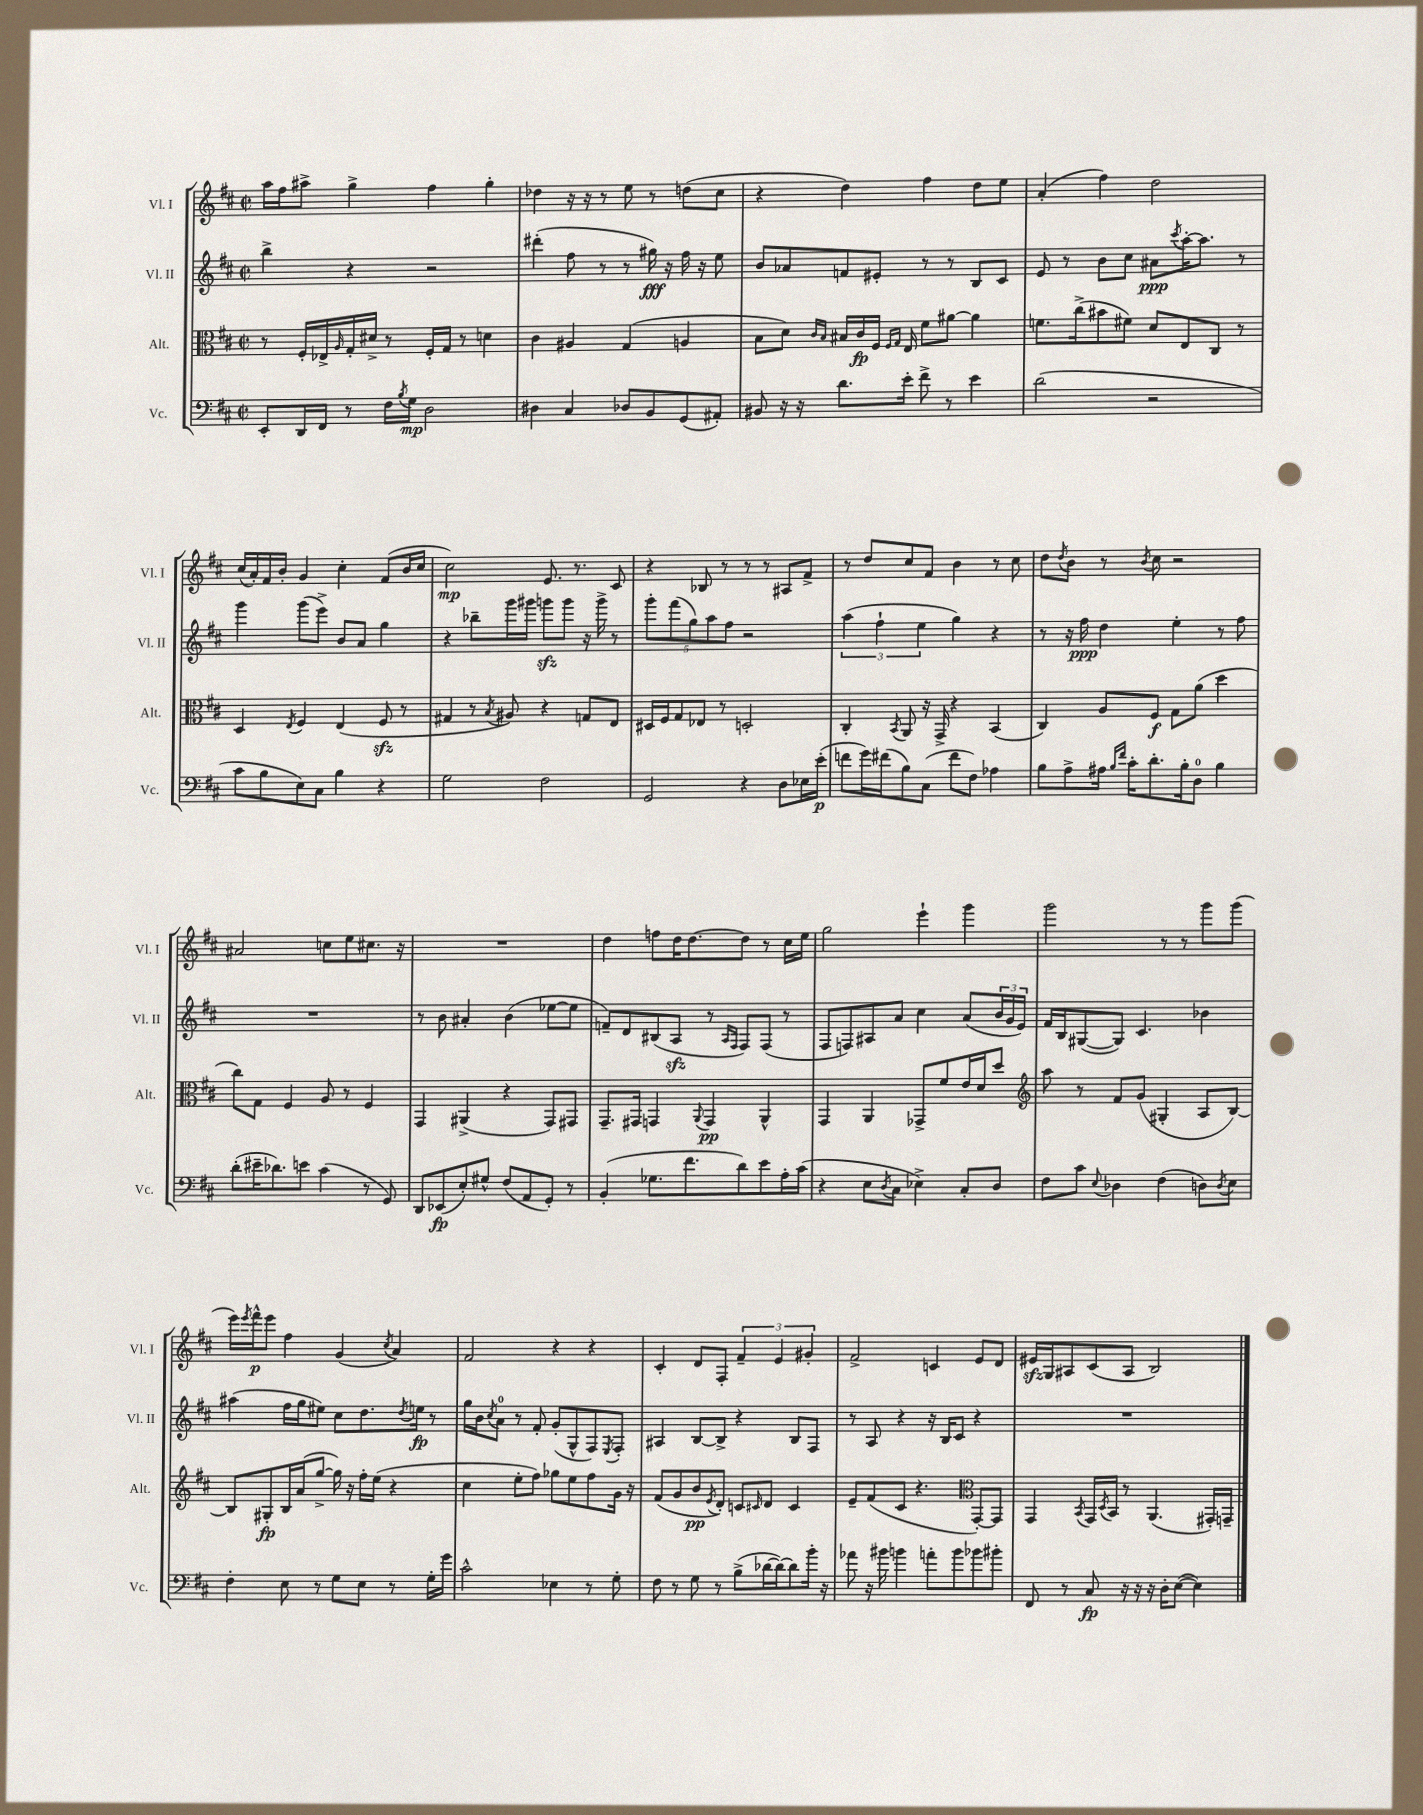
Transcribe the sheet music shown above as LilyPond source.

<<
\new StaffGroup <<
\new Staff = "s0" \with { instrumentName = "Vl. I" shortInstrumentName = "Vl. I" } {
    \clef treble \key d \major \defaultTimeSignature \time 2/2
    a''16 fis''16 ais''8-> g''4-> fis''4 g''4-. |
    des''4 r16 r16 r8 e''8 r8 d''8( cis''8 |
    r4 d''4) fis''4 d''8 e''8 |
    a'4-.( fis''4) d''2 |
    cis''16( a'16-.) fis'16 b'16-. g'4 cis''4-. fis'8( b'16 cis''16 |
    cis''2\mp) e'8. r8. cis'8 |
    r4 bes8 r8 r8 r8 ais8 fis'8-> |
    r8 d''8 cis''8 fis'8 b'4 r8 cis''8 |
    d''8 \acciaccatura { d''8 } b'8 r8 \acciaccatura { b'8 } cis''8 r2 |
    ais'2 c''8 e''8 cis''8. r16 |
    R1 |
    d''4 f''8 d''16 d''8.~ d''8 r8 cis''16 e''16 |
    g''2 e'''4-! g'''4 |
    g'''2 r8 r8 g'''8 g'''8( |
    e'''16) \acciaccatura { e'''8 } fis'''16-^\p e'''8 fis''4 g'4( \acciaccatura { cis''8 } a'4) |
    fis'2 r4 r4 |
    cis'4-. d'8 fis8-. \tuplet 3/2 { fis'4-- e'4 gis'4-. } |
    fis'2-> c'4 e'8 d'8 |
    eis'16\sfz g16 ais8 cis'8( ais8 b2) \bar "|." |
}
\new Staff = "s1" \with { instrumentName = "Vl. II" shortInstrumentName = "Vl. II" } {
    \clef treble \key d \major \defaultTimeSignature \time 2/2
    b''4-> r4 r2 |
    dis'''4-.( fis''8 r8 r8 gis''16\fff) r16 fis''16 r16 e''8 |
    b'8 aes'8 f'8 eis'8-. r8 r8 b8 cis'8 |
    e'8 r8 b'8 cis''8 ais'8\ppp \acciaccatura { cis'''8 } a''16~-. a''8. r8 |
    g'''4 g'''8( e'''8->) b'8 a'8 g''4 |
    r4 bes''8-- g'''16 gis'''16 g'''8\sfz g'''8 r16 g'''16-> r8 |
    \tuplet 5/4 { g'''8-. fis'''8( g''8) a''8 fis''8 } r2 |
    \tuplet 3/2 { a''4( fis''4-! e''4 } g''4) r4 |
    r8 r16 fis''16\ppp d''4 e''4-. r8 fis''8 |
    R1 |
    r8 b'8 ais'4-. b'4( ees''8~ ees''8 |
    f'8--) d'8 bis8( a8\sfz r8 \grace { a16 fis16 } fis8) fis8( r8 |
    fis8 f8) ais8 a'8 cis''4 a'8( \tuplet 3/2 { b'16 g'16 e'16) } |
    fis'16 b16 gis8~( gis8) cis'4. bes'4 |
    ais''4( fis''16 g''16 eis''8) cis''8 d''8. \acciaccatura { d''8 } e''16\fp r8 |
    g''16 b'16 \acciaccatura { cis''8 } a'8-0 r8 fis'8-. g'8-.( g8-^ fis8) \acciaccatura { e8 } fis8-. |
    ais4 b8~ b8-> r4 b8 fis8 |
    r8 a8 r4 r16 b16 cis'8 r4 |
    R1 \bar "|." |
}
\new Staff = "s2" \with { instrumentName = "Alt." shortInstrumentName = "Alt." } {
    \clef alto \key d \major \defaultTimeSignature \time 2/2
    r8 fis16-. ees16-> \grace { a16 } g16-. dis'16-> r8 fis16-. g16 r8 d'4 |
    cis'4 ais4 g4( a4 |
    b8 d'8) \grace { cis'16 b16 } bis16 cis'16\fp fis16 \grace { fis16 g16 } e16 fis'8 ais'8~ ais'4 |
    f'8. cis''16->( bis'8 fis'8) d'8 e8 cis8 r8 |
    d4 \acciaccatura { e8 } fis4 e4( fis8\sfz r8 |
    gis4 r8 \acciaccatura { b8 } ais8) r4 g8 e8 |
    dis16 fis16 g8 ees8 r8 d2-. |
    cis4-. \acciaccatura { b,8 } a,8 r16 g,16-> r4 b,4( |
    cis4) a8 fis8\f g8 a'8( d''4 |
    cis''8) g8 fis4 a8 r8 fis4 |
    g,4 ais,4->( r4 g,8) gis,8 |
    g,8.-- gis,16 g,4 \appoggiatura { a,8 } g,4\pp a,4-^ |
    g,4 a,4 ges,8-> fis'8 e'16 d'16 d''8 |
    \clef treble a''8 r8 fis'8 g'8( gis4-. a8 b8~) |
    b8 gis8-.\fp b16 a'16( g''8~-> g''16) r16 fis''16-. e''16( r4 |
    cis''4 e''8-. fis''8) ges''8 e''8 fis''8 g'16 r16 |
    fis'8( g'8 b'8\pp \acciaccatura { e'8 } d'8-.) c'8 \grace { cis'16 } d'8 cis'4 |
    e'8-- fis'8( cis'8 r4. \clef alto g,8~-.) g,8 |
    g,4 \acciaccatura { b,8 } g,16 \acciaccatura { d8 } b,16 r8 a,4.( gis,16-.) g,16-- \bar "|." |
}
\new Staff = "s3" \with { instrumentName = "Vc." shortInstrumentName = "Vc." } {
    \clef bass \key d \major \defaultTimeSignature \time 2/2
    e,8-. d,16 fis,16 r8 fis16 \acciaccatura { b8 } g16\mp d2 |
    dis4 cis4 des8 b,8 g,8( ais,8-.) |
    bis,8 r16 r16 d'8. e'16-. fis'8-> r8 e'4 |
    d'2( r2 |
    cis'8 b8 e8) cis8 b4 r4 |
    g2 fis2 |
    g,2 r4 d8 ees16 e'16-.\p( |
    f'8 g'16) fis'16( b8) cis8( fis'8 fis8) aes4 |
    b8 a8-> ais16 \grace { b16 fis'16 } cis'16-. d'8.-. b16-. d8-0 b4 |
    d'8-.( eis'16-- des'8.) e'8 cis'4( r8 g,8) |
    d,8 ees,8\fp( e8-.) gis8-^ fis8( a,8 g,8-.) r8 |
    b,4-.( ges8. fis'8. d'8) e'8 a16-. cis'16( |
    r4 e8 \acciaccatura { d8 } cis8 ees4->) cis8-. d8 |
    fis8 cis'8 \appoggiatura { e8 } des4 fis4( d8) \acciaccatura { d8 } e8 |
    fis4-. e8 r8 g8 e8 r8 g16-. g'16 |
    cis'2-^ ees4 r8 g8-. |
    fis8 r8 g8 r8 b8->( des'16~ des'16~) des'8 b'16-. r16 |
    aes'8 r16 bis'16 b'4 a'8-. b'8 bes'8 bis'8-. |
    fis,8 r8 cis8\fp r16 r16 r16 d16-. e8~( e4) \bar "|." |
}
>>
>>
\layout { \context { \Score \remove "Bar_number_engraver" } }
